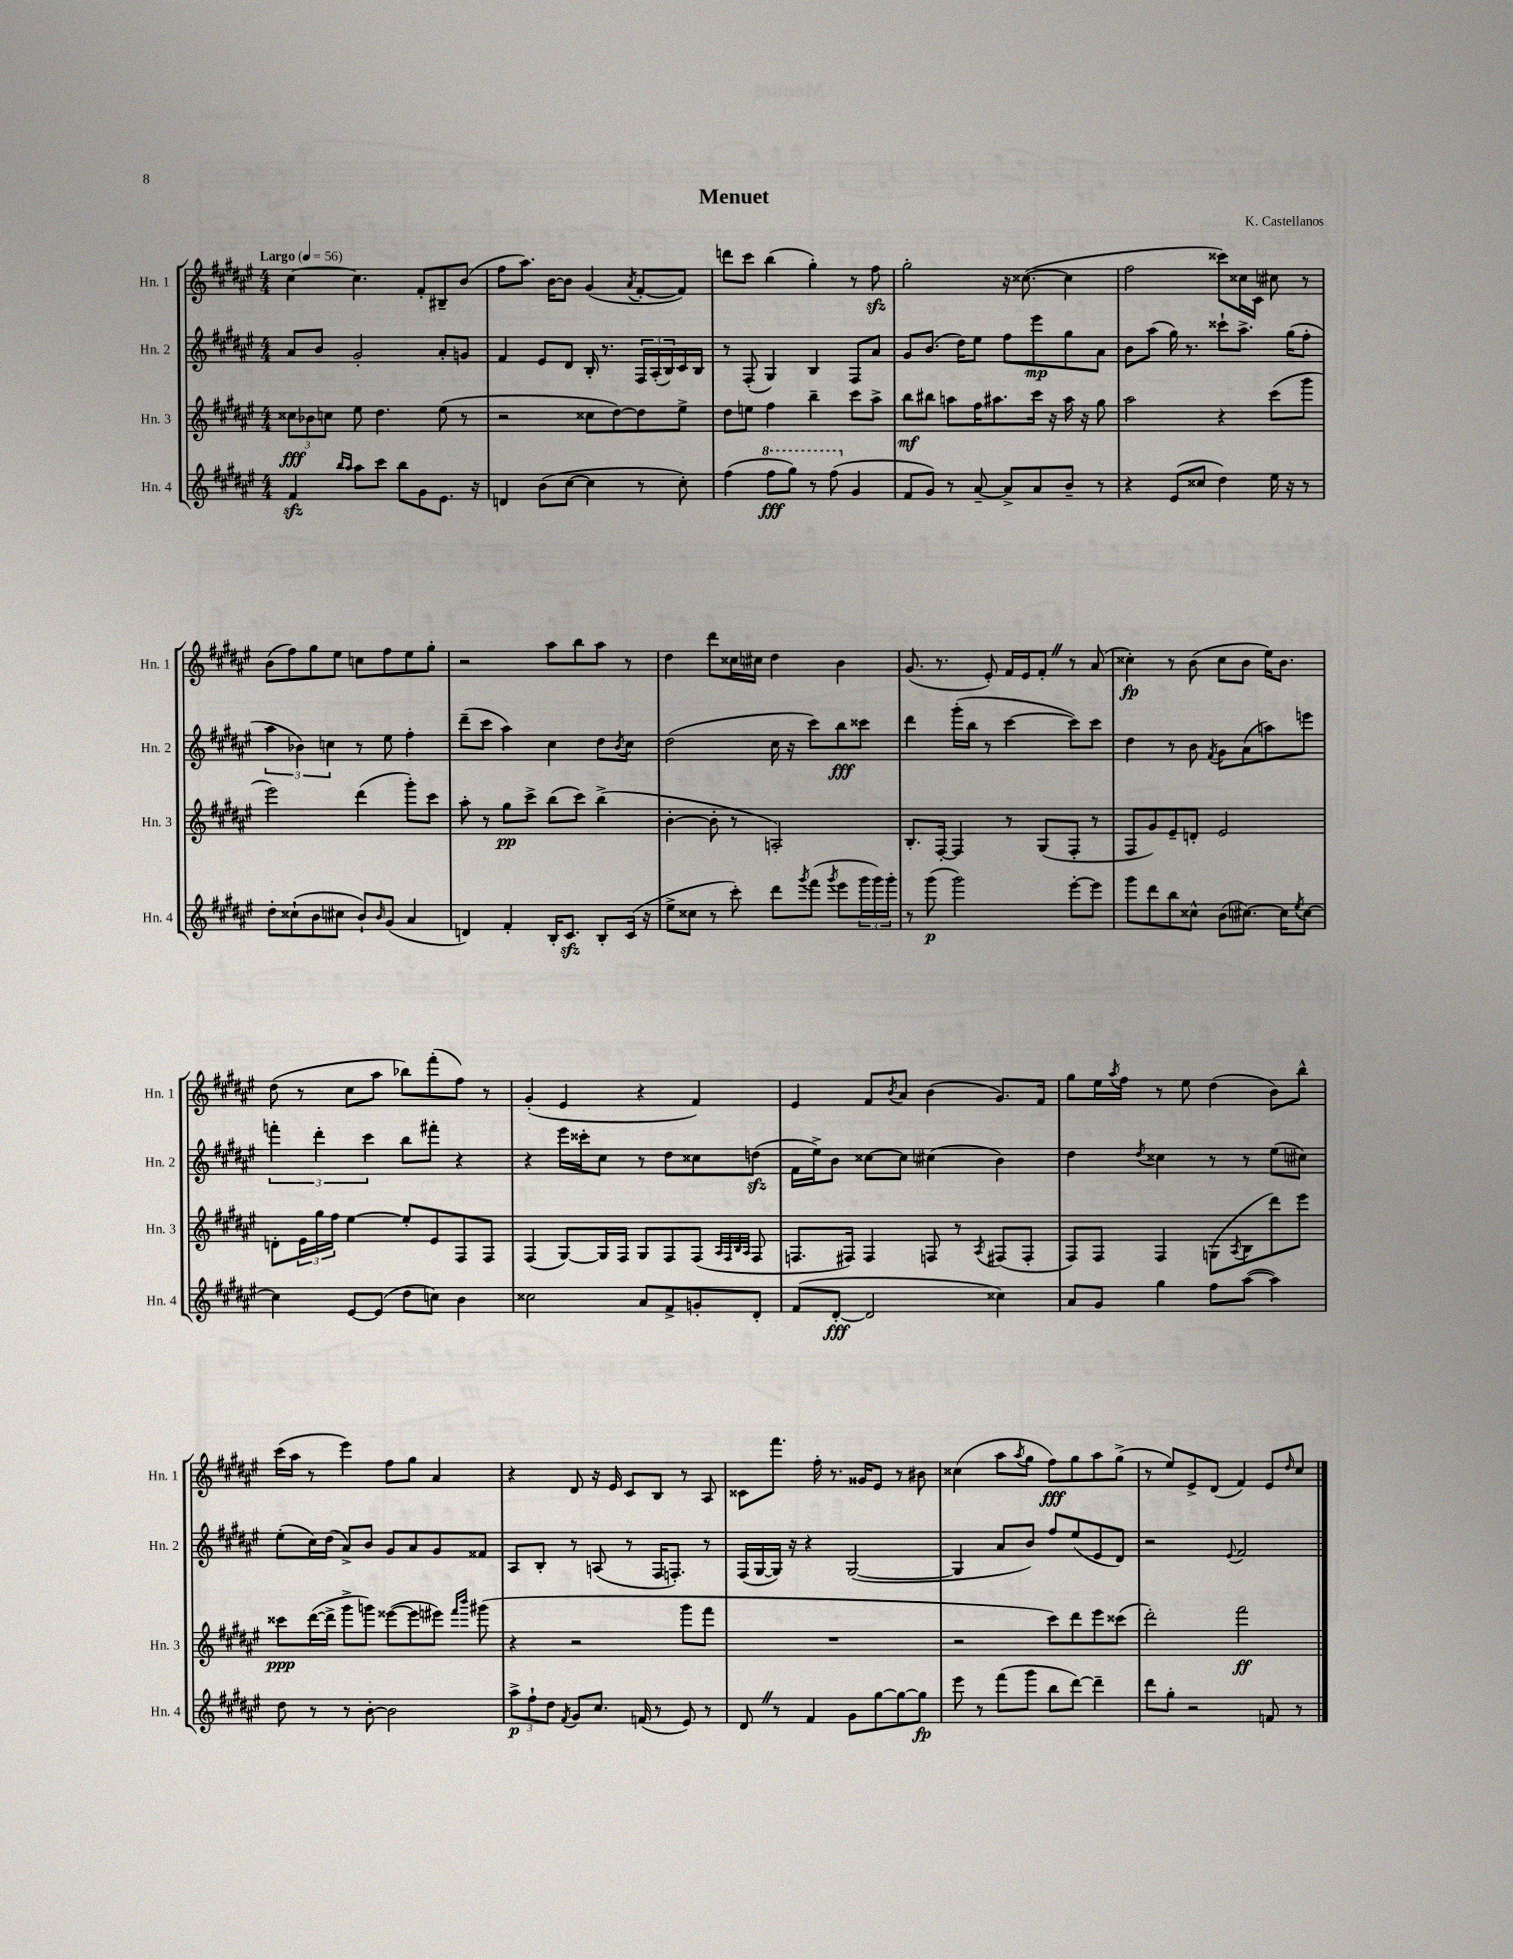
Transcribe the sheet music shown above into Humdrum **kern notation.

**kern	**kern	**kern	**kern
*staff4	*staff3	*staff2	*staff1
*clefG2	*clefG2	*clefG2	*clefG2
*k[f#c#g#d#a#e#]	*k[f#c#g#d#a#e#]	*k[f#c#g#d#a#e#]	*k[f#c#g#d#a#e#]
*M4/4	*M4/4	*M4/4	*M4/4
*MM56	*MM56	*MM56	*MM56
4f#	12cc##	8a#	[4cc#
.	12b-	.	.
.	.	8b	.
.	12cc	.	.
16qqbb	.	.	.
16qqaa#	.	.	.
8aa#	8ee#	2g#'	4.cc#]
8ccc#	4.dd#	.	.
8bb	.	.	.
8g#	.	.	8f#'
8.e#	(8ee#	8a#'	8B#~
.	8r	8g	(8b
16r	.	.	.
=	=	=	=
4d	2r	4f#	8ff#
.	.	.	8.aa#)
(8b	.	8e#	.
.	.	.	[16b
[8cc#	.	8d#	8b]
4cc#]	8cc##	16B'	(4g#
.	.	8.r	.
.	[8dd#)	.	.
.	.	.	8qa#
8r	8dd#]	24F#	[8f#'
.	.	(24A#'	.
.	.	24B)	.
8cc#')	8ee#^	16c#	8f#])
.	.	16B	.
=	=	=	=
(4ff#	8dd#	8r	8ddd
.	8ee	(8F#'	8ccc#
8fff#	4ff#	4G#)	(4bb
8ggg#)	.	.	.
8r	4bb~	4B	4gg#')
(8fff#	.	.	.
4g#	8ccc#	8F#	8r
.	8aa#^	8a#	8ff#
=	=	=	=
8f#	8bb	8g#	2gg#'
8g#)	8bb#	(8.b	.
8r	8aa	.	.
.	.	16dd#)	.
[8a#~	16ff#	8ee#	.
.	8.aa#	.	.
8a#^]	.	8ff#	16r
.	.	.	([8.cc##
8a#	16ccc#	8eee#	.
.	16r	.	.
8b~	16aa#	8gg#	4cc##]
.	16r	.	.
8r	8gg#	8a#	.
=	=	=	=
4r	2aa#	8b	2ff#
.	.	(8aa#	.
(8e#	.	16gg#)	.
.	.	8.r	.
8cc##	.	.	.
4dd#)	4r	8ccc##`	8ccc##)
.	.	8.aa#^	16cc##
.	.	.	16c#
16ee#	(8ccc#	.	8cc#
16r	.	(16gg#	.
8r	8ggg#	8ff#'	8r
=	=	=	=
8dd#'	2eee#)	6aa#	(8b
(8cc##`	.	.	8ff#)
.	.	6b-)	.
8b	.	.	8gg#
.	.	6cc	.
8cc#	.	.	8ee#
8b`)	(4ddd#	8r	8cc
16qqb	.	.	.
(8g#	.	8ee#	8ff#
4a#	8ggg#')	4ff#'	8ee#
.	8ccc#	.	8gg#'
=	=	=	=
4d)	8aa#'	(8ddd#~	2r
.	8r	8ccc#	.
4f#'	8gg#	4aa#)	.
.	8ccc#^	.	.
16B'	(8bb	4cc#	8aa#
8.c#	.	.	.
.	8ccc#)	.	8bb
8B'	(4bb^	8dd#	8aa#
.	.	8qb	.
(16c#	.	8cc#	8r
16r	.	.	.
=	=	=	=
8ee#^	[4b'	(2dd#	4dd#
8cc##	.	.	.
8r	8b']	.	8ddd#
8ccc#')	8r	.	16cc##
.	.	.	16cc#
8ddd#	2A')	16cc#	4dd#
.	.	16r	.
8qggg#	.	.	.
(8fff#	.	8ccc#)	.
8qggg#	.	.	.
8eee#	.	8bb	4b
24ggg#	.	8ccc##	.
24ggg#)	.	.	.
24ggg#'	.	.	.
=	=	=	=
8r	8.B'	4ddd#	(8.g#
(8ggg#	.	.	.
.	[16F#'	.	8.r
2ggg#)	4F#]	(16ggg#'	.
.	.	16bb	.
.	.	8r	8e#')
.	8r	[4ccc#	16f#
.	.	.	16e#
.	(8G#	.	8f#'
[8eee#'	8F#'	8ccc#])	8r
8eee#]	8r	8ccc#	(8a#
=	=	=	=
8ggg#	8F#	4dd#	4cc##')
8ddd#	8g#)	.	.
8bb	8e#~	8r	8r
8cc##^^	8d'	8b	(8b
.	.	8qf#	.
(8b	2e#	8g#	8cc##
[8.cc#)	.	(8a#	8b
.	.	8aa)	16ee#)
16cc#]	.	.	8.b
8qee#	.	.	.
[8cc#	.	8eee	.
=	=	=	=
4cc#]	8d'	6fff'	(8dd#
.	24e#	.	8r
.	24gg#	6ddd#'	.
.	24ff#	.	.
[8e#	[4ee#	.	8cc#
.	.	6ccc#	.
(8e#]	.	.	8aa#
8dd#	8ee#']	8bb	8bb-)
8cc)	8e#	8fff#'	(8fff#'
4b	8F#	4r	8ff#)
.	8F#	.	8r
=	=	=	=
2cc##	(4F#	4r	(4g#'
.	[8G#)	16eee#	4e#
.	.	16ccc##'	.
.	16G#]	8cc#	.
.	16F#	.	.
8a#	8G#	8r	4r
8f#^	8F#	8dd#	.
8g'	(8F#	8cc##	4f#)
.	32qqA#	.	.
.	32qqF#	.	.
.	32qqB	.	.
.	32qqA#	.	.
8d#'	8F#	(8dd	.
=	=	=	=
(8f#	8.F	16f#	4e#
.	.	16ee#^)	.
[8d#'	.	8b	.
.	16F#)	.	.
2d#]	4F#	[8cc##	8f#
.	.	.	8qb
.	.	8cc##]	8a#
.	8F	(4cc#	(4b
.	8r	.	.
.	8qA#	.	.
4cc##)	(8F#	4b)	8.g#)
.	8F#'	.	.
.	.	.	16f#
=	=	=	=
8a#	8F#)	4dd#	8gg#
8g#	8F#	.	16ee#
.	.	.	8qaa#
.	.	.	16ff#
.	.	8qdd#	.
4gg#	4F#	4cc##	8r
.	.	.	8ee#
8ff#	(8G	8r	(4dd#
.	8qA#	.	.
([8aa#	8B	8r	.
4aa#])	8ddd#)	(8ee#	8b)
.	8eee#	8cc#)	8bb^^
=	=	=	=
8dd#	8ccc##	(8ee#'	(16ccc#
.	.	.	16aa#
8r	([16ddd#	16cc#)	8r
.	16ddd#^]	(16dd#	.
8r	8ggg#^	8a#^)	4eee#)
[8b'	8ggg)	8b	.
2b]	([8eee##	8g#	8ff#
.	8eee##]	8a#	8gg#
.	8eee#)	8g#	4a#
.	16qqfff#	.	.
.	16qqbbb	.	.
.	(8ggg#	8f##	.
=	=	=	=
12aa#^	4r	8A#	4r
12ff#`	.	.	.
.	.	8B'	.
12dd#	.	.	.
8qf#	.	.	.
8g#	2r	8r	8d#
8.cc#	.	(8A	16r
.	.	.	16e#
.	.	8r	8c#
(16f	.	.	.
8r	.	16F#	8B
.	.	8.F')	.
8e#)	8ggg#	.	8r
8r	8fff#	8r	8A#
=	=	=	=
8d#	1r	(16F#	8c##
.	.	[16G#	.
8r	.	16G#])	8.fff#
.	.	16r	.
4f#	.	4r	.
.	.	.	16ff#'
.	.	.	8.r
8g#	.	([2G#	.
.	.	.	16g##
[8gg#	.	.	8e#
8gg#_	.	.	8r
8gg#]	.	.	8b#
=	=	=	=
8eee#	2r	4G#]	(4cc##
8r	.	.	.
(8fff#	.	8a#	8aa#
.	.	.	8qaa#
8ggg#	.	8b)	8gg#
8bb	8ccc#)	8ff#	8ff#)
[8ddd#)	8ddd#	(8ee#	8gg#
4ddd#~]	8eee#	8e#	8aa#
.	(8ccc##	8d#)	(8gg#^
=	=	=	=
8ddd#	2ddd#')	2r	8r
8gg#'	.	.	8ee#)
2r	.	.	8e#^
.	.	.	(8d#
.	.	8qqe#	.
.	2fff#	2f#	4f#)
8f	.	.	8e#
.	.	.	16qqdd#
8r	.	.	8cc#
==	==	==	==
*-	*-	*-	*-
